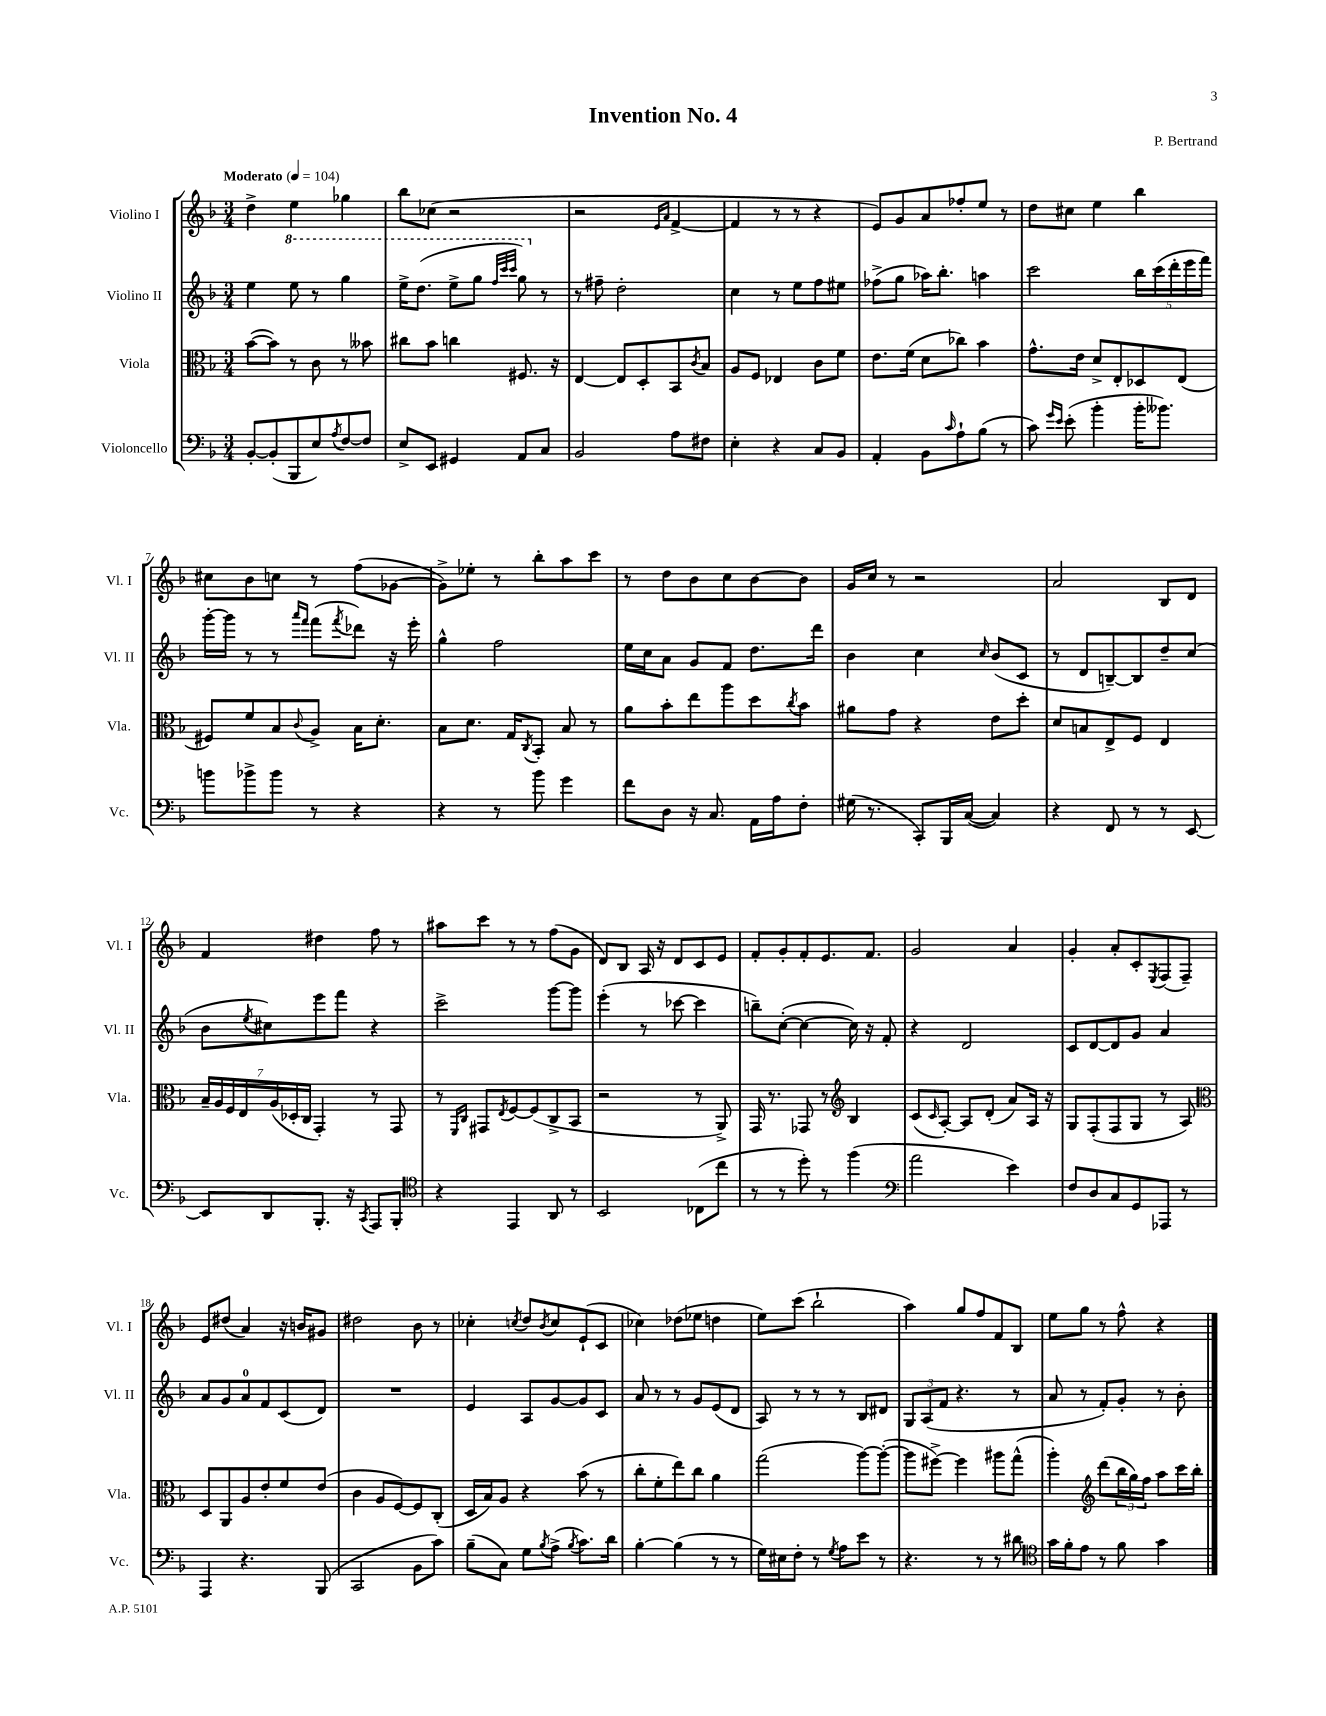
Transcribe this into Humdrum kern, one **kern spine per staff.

**kern	**kern	**kern	**kern
*staff4	*staff3	*staff2	*staff1
*clefF4	*clefC3	*clefG2	*clefG2
*k[b-]	*k[b-]	*k[b-]	*k[b-]
*M3/4	*M3/4	*M3/4	*M3/4
*MM104	*MM104	*MM104	*MM104
[8BB-'	([8b-	4ee	4dd^
(8BB-']	8b-])	.	.
8BBB-	8r	8eee	4ee
8E)	8c	8r	.
8qA	.	.	.
[8F	8r	4ggg	4gg-
8F]	8b--	.	.
=	=	=	=
8E^	8cc#	16eee^	8bb-
.	.	(8.ddd	.
8EE	8b-	.	(8cc-
4GG#	4cc	8eee^	2r
.	.	8ggg	.
.	.	32qqfff	.
.	.	32qqcccc	.
.	.	32qqcccc	.
8AA	8.F#	8ggg)	.
8C	.	8r	.
.	16r	.	.
=	=	=	=
2BB-	[4E	8r	2r
.	.	8ff#~	.
.	8E]	2dd'	.
.	8D'	.	.
.	.	.	16qqe
.	.	.	16qqa
8A	8BB-	.	[4f^
.	8qc	.	.
8F#	8B-	.	.
=	=	=	=
4E'	8A	4cc	4f]
.	8F	.	.
4r	4E-	8r	8r
.	.	8ee	8r
8C	8c	8ff	4r
8BB-	8f	8ee#	.
=	=	=	=
4AA'	8.e	(8ff-^	8e)
.	.	8gg	8g
.	(16f	.	.
8BB-	8d	16aa-)	8a
.	.	8.bb-'	.
16qqc	.	.	.
8A`	8cc-)	.	8ff-'
(8B-	4b-	4aa	8ee
8r	.	.	8r
=	=	=	=
8c)	8.g^^	2ccc	8dd
16qqg	.	.	.
16qqe	.	.	.
(8e'	.	.	8cc#
.	16e	.	.
4b-'	8d^	.	4ee
.	8E'	.	.
16b-'	8D-	20bb-	4bb-
.	.	(20ccc	.
8.b--)	.	.	.
.	.	20ddd'	.
.	(8E	.	.
.	.	20eee	.
.	.	20fff)	.
=	=	=	=
8b	8F#)	[16ggg'	8cc#
.	.	16ggg]	.
8b-^	8f	8r	8b-
8b-	8B-	8r	8cc
.	.	16qqaaa	.
.	8qqc	16qqfff	.
8r	8A^	(8fff	8r
.	.	8qfff	.
4r	16B-	8ddd-)	(8ff
.	8.d'	.	.
.	.	16r	[8g-
.	.	16eee'	.
=	=	=	=
4r	8B-	4gg^^	8g-^])
.	8.d	.	8ee-'
8r	.	2ff	8r
.	16G	.	.
.	8qC	.	.
8b-	8BB-'	.	8bb-'
4g	8B-	.	8aa
.	8r	.	8ccc
=	=	=	=
8f	8a	16ee	8r
.	.	16cc	.
8D	8b-'	8a	8dd
16r	8ee	8g	8b-
8.C	.	.	.
.	8aa	8f	8cc
16AA	8dd	8.dd	[8b-
16A	.	.	.
.	8qcc	.	.
8F'	8b-	.	8b-]
.	.	16ddd	.
=	=	=	=
(16G#	8a#	4b-	16g
8.r	.	.	16cc
.	8g	.	8r
8CC')	4r	4cc	2r
16BBB-	.	.	.
([16C	.	.	.
.	.	16qqcc	.
4C])	8e	(8b-	.
.	8dd'	8c	.
=	=	=	=
4r	8d	8r	2a
.	8B	8d	.
8FF	8E^	[8B~)	.
8r	8F	8B]	.
8r	4E	8dd~	8B-
[8EE	.	(8cc	8d
=	=	=	=
8EE]	28B-~	8b-	4f
.	28A	.	.
.	28F	.	.
.	28E	.	.
.	.	8qee	.
8DD	.	8cc#)	.
.	(28A	.	.
.	28D-'	.	.
.	28C	.	.
8.BBB-'	4GG')	8eee	4dd#
.	.	8fff	.
16r	.	.	.
8qCC	.	.	.
8AAA	8r	4r	8ff
8BBB-'	8GG	.	8r
=	=	=	=
*clefC4	*	*	*
4r	8r	2ccc^	8aa#
.	16qqFF	.	.
.	16qqC	.	.
.	8GG#	.	8ccc
.	8qE	.	.
4EE	[8F	.	8r
.	(8F]	.	8r
8AA	8C^	[8ggg	(8ff
8r	8BB-	8ggg]	8g
=	=	=	=
2BB-	2r	(4eee'	8d)
.	.	.	8B-
.	.	8r	16A
.	.	.	16r
.	.	[8ccc-	8d
(8C-	8r	4ccc-]	8c
8cc	8AA^)	.	8e
=	=	=	=
8r	16GG	8bb~)	8f'
.	8.r	.	.
8r	.	([8cc'	8g'
8dd')	8GG-	4cc_	8f'
8r	8r	.	8.e
*	*clefG2	*	*
(4ff	4B-	16cc])	.
.	.	16r	8.f
.	.	8f'	.
=	=	=	=
*clefF4	*	*	*
2a	(8c	4r	2g
.	16qqc	.	.
.	[8A')	.	.
.	8A]	2d	.
.	(8d'	.	.
4e)	8a)	.	4a
.	16A	.	.
.	16r	.	.
=	=	=	=
8F	8G	8c	4g'
8D	(8F'	[8d	.
8C	8F	8d]	8a'
8GG	8G	8g	8c'
.	.	.	8qE
8AAA-	8r	4a	(8F
8r	8A)	.	8F~)
=	=	=	=
*	*clefC3	*	*
4AAA	8D	8a	8e
.	8AA	8g	(8dd#
4.r	8A	8a	4a)
.	8e'	8f	.
.	8f	(8c	16r
.	.	.	16b
(8BBB-	(8e	8d)	8g#
=	=	=	=
2CC	4c	2.r	2dd#
.	8A	.	.
.	[8F)	.	.
8BB-	8F]	.	8b-
8c)	(8C'	.	8r
=	=	=	=
(8B-~	16D	4e	4cc-'
.	16B-)	.	.
8C)	8A	.	.
.	.	.	8qcc
8G	4r	8A	8dd
8qB-	.	.	8qb-
(8A^	.	[8g	8cc
8qB-	.	.	.
8.c)	(8b-	8g]	(8e`
.	8r	8c	8c
16d	.	.	.
=	=	=	=
[4B-'	8cc'	8a	4cc-)
.	8f'	8r	.
(4B-]	8ee)	8r	(8dd-
.	8cc	8g	8ee-
8r	4a	(8e	4dd
8r	.	8d	.
=	=	=	=
16G)	(2gg	8A)	8ee)
16E#	.	.	.
8F'	.	8r	(8ccc
8r	.	8r	2bb-`
8qG	.	.	.
8A	.	8r	.
8e	[8aa)	8B-	.
8r	(8aa'_	8d#	.
=	=	=	=
4.r	8aa]	12G	4aa)
.	.	(12A	.
.	[8ff#^)	.	.
.	.	12f	.
.	4ff#]	4.r	8gg
8r	.	.	8ff
8r	8aa#	.	8f
8d#	(8gg^^	8r	8B-
=	=	=	=
*clefC4	*	*	*
16g	4aa')	8a	8ee
16f'	.	.	.
8e	.	8r	8gg
*	*clefG2	*	*
8r	(8ddd	8f')	8r
8f	24bb-	8g'	8ff^^
.	24gg)	.	.
.	24ff	.	.
4g	8aa	8r	4r
.	16ccc	8b-'	.
.	16bb-'	.	.
==	==	==	==
*-	*-	*-	*-
